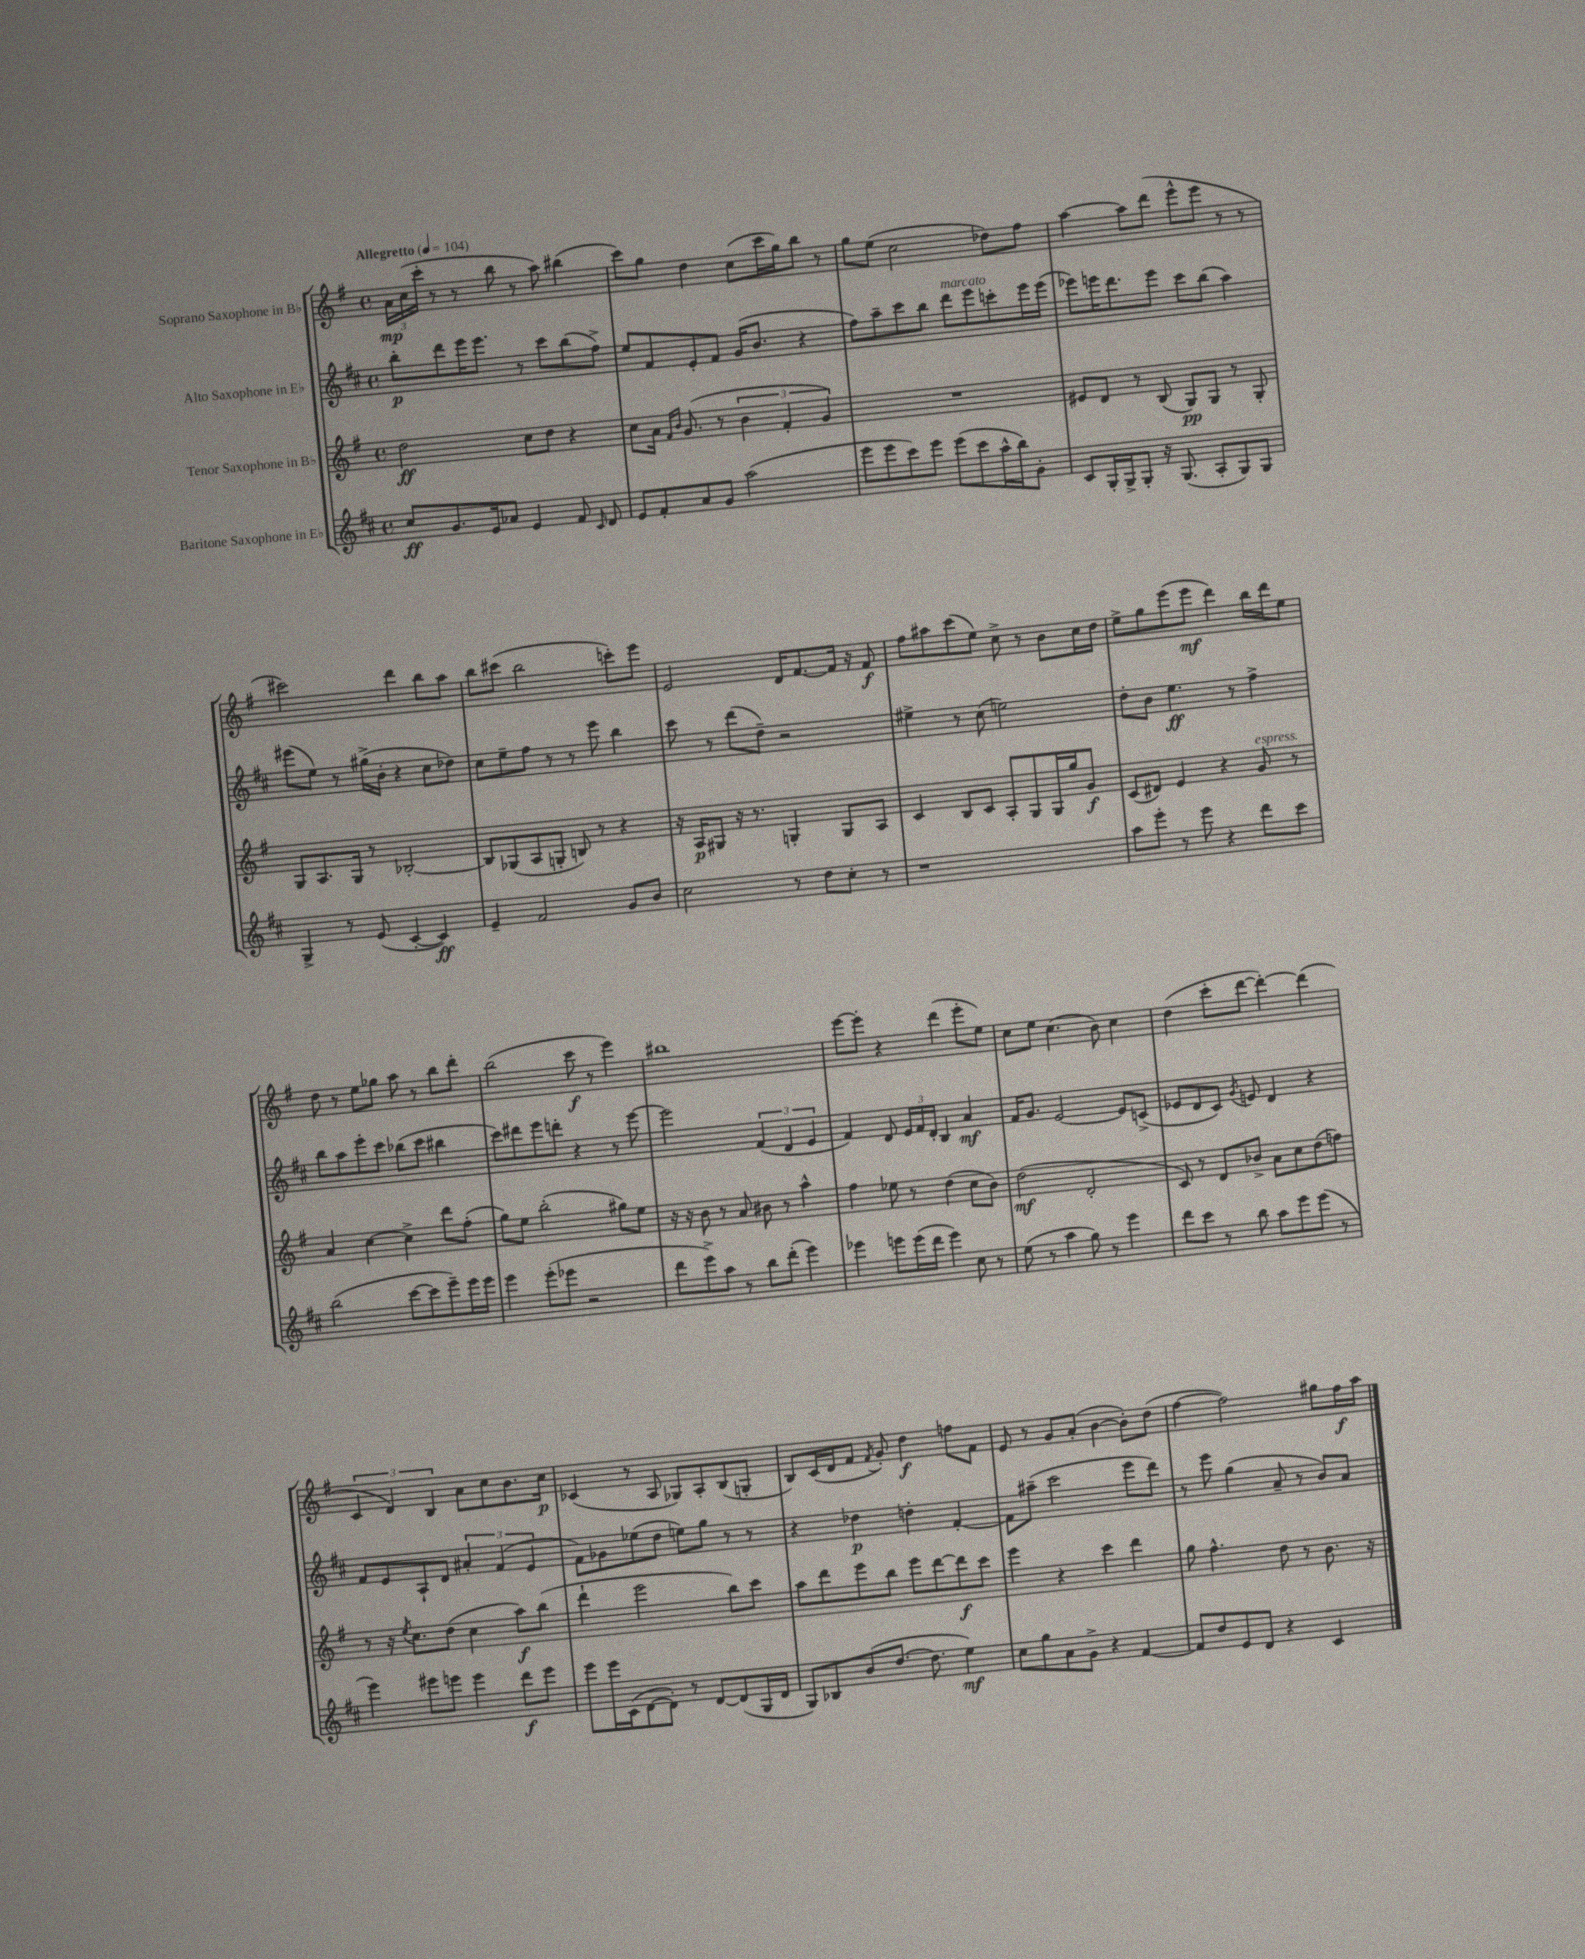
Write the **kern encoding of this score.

**kern	**kern	**kern	**kern
*staff4	*staff3	*staff2	*staff1
*clefG2	*clefG2	*clefG2	*clefG2
*k[f#c#]	*k[f#]	*k[f#c#]	*k[f#]
*M4/4	*M4/4	*M4/4	*M4/4
*met(c)	*met(c)	*met(c)	*met(c)
*MM104	*MM104	*MM104	*MM104
8cc#	2dd	8bb'	24a
.	.	.	(24cc
.	.	.	24ccc'
8.g	.	8ddd	8r
.	.	16eee	8r
16e	.	8.eee	.
8a-	.	.	8bb
4e	8cc	8r	8r
.	8dd	8ccc#	8aa)
8f#	4r	(8bb	(4bb#
16qqc#	.	.	.
8d	.	8ff#^)	.
=	=	=	=
8e	8cc	8ee	8ccc)
8f#'	16a	8f#	8gg
.	16qqf#	.	.
.	16qqb	.	.
.	(8.g	.	.
8a	.	8e'	4dd
8g	8r	8f#	.
(2aa	6b	(16g	(8cc
.	.	8.b	.
.	.	.	16ccc
.	6f#'	.	.
.	.	.	16gg)
.	.	4r	8bb
.	6g)	.	.
.	.	.	8r
=	=	=	=
8eee	1r	8ff#)	8gg
8eee	.	8aa~	(8ee
8ccc#)	.	8ccc#	2cc
8eee	.	8bb	.
(8eee	.	8ddd	.
8ccc#	.	8eee	.
16aa^^	.	8ccc'	8dd-)
16bb)	.	.	.
8g'	.	16eee	8ff#
.	.	(16eee	.
=	=	=	=
8c#	8e#	8eee-)	[4aa
16G'	8d	16eee	.
16G^	.	8.ddd	.
8G'	8r	.	8aa]
16r	(8B	8eee	(8ddd
(8.G	.	.	.
.	8G)	8ccc#	8eee^^
8A'	8G	(8bb	8eee
8G)	8r	4aa)	8r
8G	8G'	.	8r
=	=	=	=
4G^	8G	(8eee#	2ccc#)
.	8.A	8ee)	.
8r	.	8r	.
.	16G	.	.
(8e	8r	(16gg#^	.
.	.	16b'	.
[4c#'	[2B-'	4r	4ddd
4c#])	.	8cc#	8bb
.	.	8dd-)	8aa
=	=	=	=
4e~	8B-]	8cc#	8bb
.	(8G-	8ee~	(8ccc#
2f#	8A	8ff#	2bb
.	8G'	8r	.
.	8B)	8r	.
.	8r	8eee	.
8g	4r	4bb	8ccc')
8b	.	.	8eee
=	=	=	=
2cc#	16r	8ccc#	2e
.	16A	.	.
.	8G#	8r	.
.	16r	(8ddd	.
.	8.r	.	.
.	.	8dd~)	.
8r	4G'	2r	16d
.	.	.	[8.f#
8dd	.	.	.
8cc#'	8G	.	16f#]
.	.	.	16r
8r	8A	.	8f#
=	=	=	=
1r	4c	4ee#^	8ff#
.	.	.	8aa#
.	8B	8r	(8ccc
.	8c	(8cc#	8ee)
.	8A'	2ee)	8cc^
.	8G	.	8r
.	16G	.	8b
.	16gg	.	.
.	8g	.	16cc
.	.	.	16dd
=	=	=	=
8aa	(8c	8dd'	8ee^
8eee'	8d#)	8b	8gg
8r	4e	4.ee	(8eee
8eee	.	.	8eee
4r	4r	.	4ddd)
.	.	8r	.
8ddd	8g	4ff#^	16bb
.	.	.	16ddd
8ccc#	8r	.	8ee
=	=	=	=
(2bb	4a	8bb	8dd
.	.	8aa	8r
.	[4cc	8eee'	8ee
.	.	8ccc#	8gg-
[8ccc#	4cc^]	(8bb-	8aa
8ccc#]	.	8ccc#	8r
8eee~)	8ddd	4bb#	8bb
16eee	(8ff#'	.	8ddd'
16eee	.	.	.
=	=	=	=
4eee	8gg)	8ccc#)	(2bb
.	8ee	8ddd#	.
(8eee'	(2bb'	8eee	.
8eee-	.	8ddd'	.
2r	.	4r	8ccc
.	.	.	8r
.	8gg#)	8r	4eee)
.	8ee	[8eee	.
=	=	=	=
8ddd	16r	2eee]	1bb#
.	16r	.	.
8eee^)	8b	.	.
8aa	8r	.	.
8r	8a	.	.
8bb	8b#	(6f#	.
(8ddd'	8r	.	.
.	.	6d	.
4eee)	4aa^^	.	.
.	.	6e	.
=	=	=	=
4eee-	4ff#	4f#)	[8eee
.	.	.	8eee']
8eee	8ee-	8d	4r
(16eee	8r	24e	.
.	.	24f#	.
16ddd	.	.	.
.	.	24d'	.
4eee)	(4dd	4B	(4ddd
8cc#	8cc	4a	8eee'
8r	8b)	.	8ee)
=	=	=	=
(8ee	(2dd	16f#	8cc
.	.	8.g	.
8r	.	.	8ee
4aa	.	[2e	(4.cc
8gg)	2d'	.	.
8r	.	.	8b)
4eee	.	8e]	4cc
.	.	(8c^	.
=	=	=	=
8ddd	8c)	8e-	(4dd
8ccc#	8r	8d	.
8r	8d	8c#)	8ccc'
.	.	8qg	.
8bb	8b-^	8e	[8ddd
8aa	8a	4d	4ddd'_)
8eee	8cc	.	.
(8eee	(8dd	4r	(4ddd]
8r	8ff)	.	.
=	=	=	=
4eee)	8r	8f#	6c
.	16r	8e	.
.	.	.	6d)
.	8qee	.	.
.	8.cc	.	.
8eee#	.	8A`	.
.	.	.	6B
8eee	(8dd	8d	.
4eee	4cc	6a#'	8a
.	.	.	8cc
.	.	(6f#	.
8ddd	8aa)	.	8.b
.	.	6e	.
8eee	(8bb	.	.
.	.	.	16cc
=	=	=	=
8eee	4ddd`	8f#)	(4c-
16eee	.	8g-	.
(16c#	.	.	.
[8d	2eee	(8ee-	8r
8d'])	.	8dd	8A
8r	.	8ee)	8G-)
[8d	.	8gg	8A'
(8d]	8bb)	8r	(8B
16G	8ccc	8r	8G'
16d	.	.	.
=	=	=	=
8G)	8aa	4r	8B)
8B-	8ddd	.	(16c
.	.	.	16d
(8b	8eee	4dd-	8f#
.	.	.	8qf#
[8.dd	8bb	.	8g')
.	8eee	4dd'	4dd
8.dd]	.	.	.
.	[8ddd	.	.
4ee)	8ddd]	[4f#'	8ff
.	8ccc	.	8f#
=	=	=	=
8cc#	4eee	8f#]	8e
8gg	.	(8aa#~	8r
8a	4r	2ccc#	8g
8g^	.	.	(8a'
4r	4ccc	.	[4b
[4f#	4ddd	8eee	8b'])
.	.	8ddd)	(8dd
=	=	=	=
8f#]	8gg	8r	[4ff#
8dd	4.ff#^^	8eee	.
8e	.	(4gg	2ff#])
8d	.	.	.
4r	8dd	8a~	.
.	8r	8r	.
4c#	8.b	8b)	8gg#
.	.	8a	16ff#
.	16r	.	16aa
==	==	==	==
*-	*-	*-	*-
